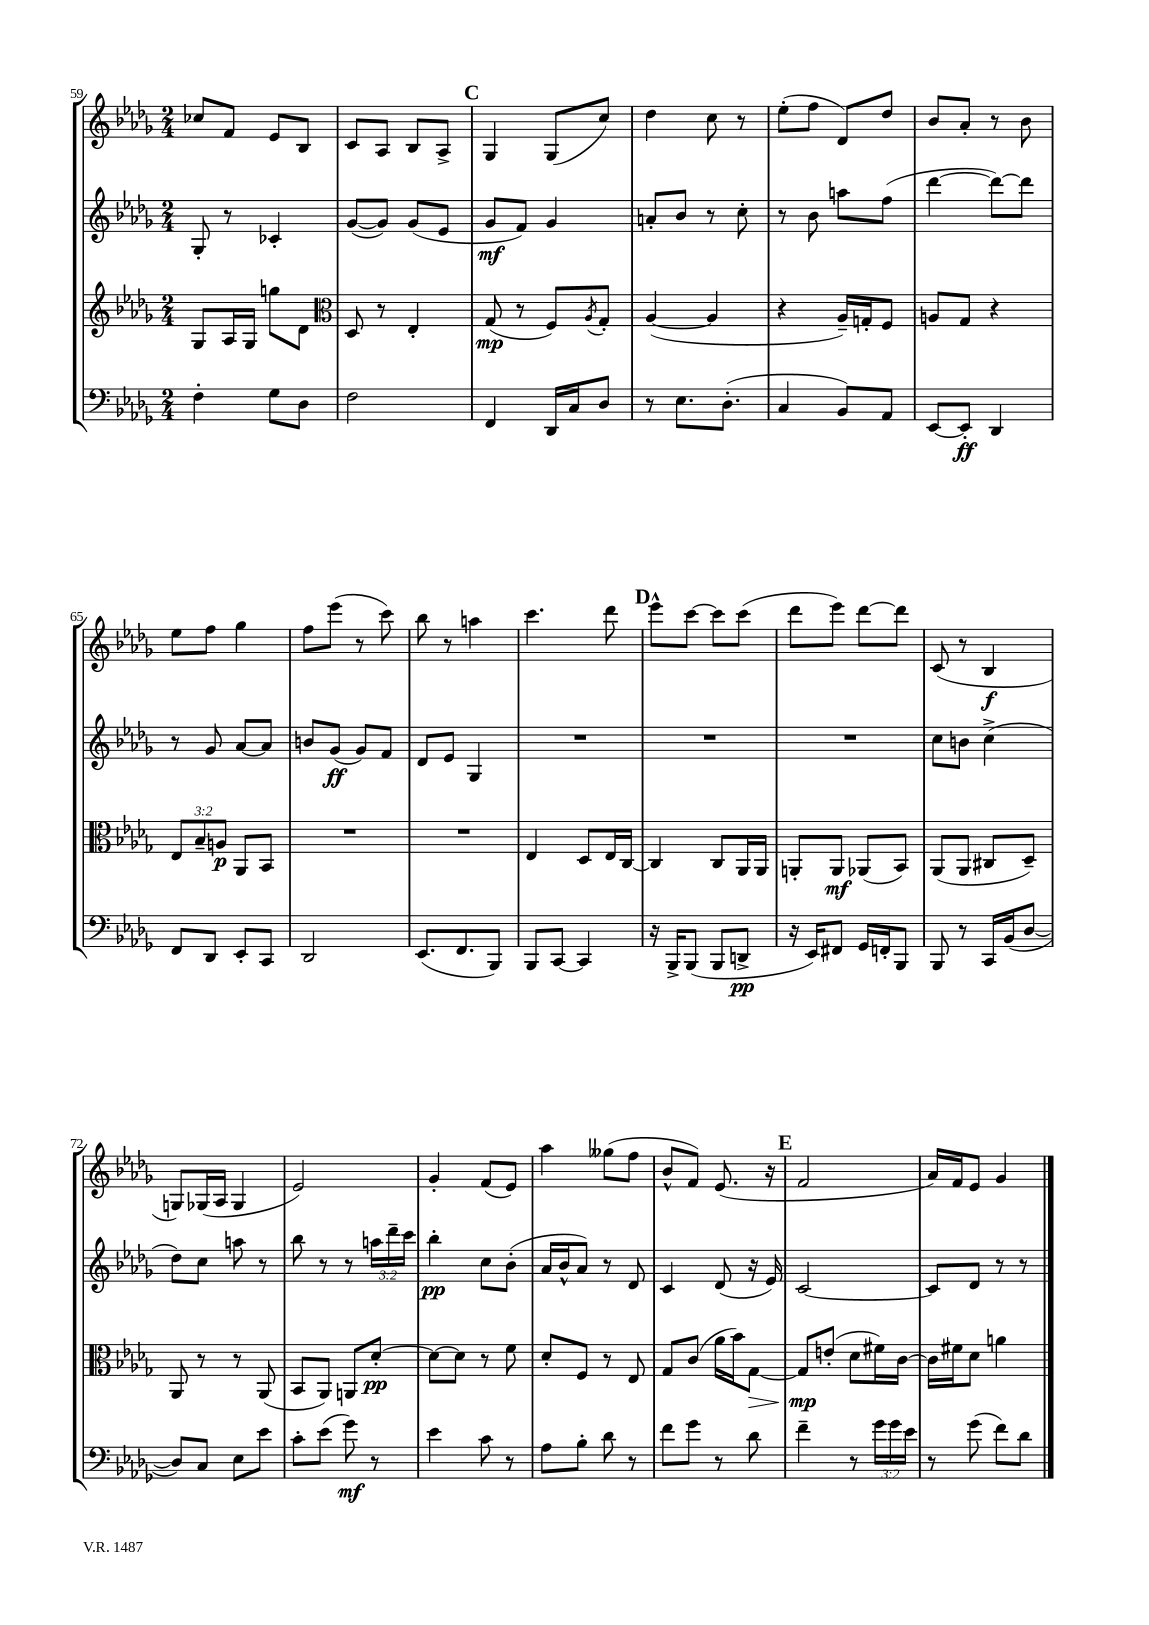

**kern	**kern	**kern	**kern
*staff4	*staff3	*staff2	*staff1
*clefF4	*clefG2	*clefG2	*clefG2
*k[b-e-a-d-g-]	*k[b-e-a-d-g-]	*k[b-e-a-d-g-]	*k[b-e-a-d-g-]
*M2/4	*M2/4	*M2/4	*M2/4
4F'\	8G-/L	8G-'/	8cc-/L
.	16A-/L	8r	8f/J
.	16G-/JJ	.	.
8G-\L	8gg\L	4c-'/	8e-/L
8D-\J	8d-\J	.	8B-/J
=	=	=	=
*	*clefC3	*	*
2F\	8D-/	([8g-/L	8c/L
.	8r	8g-/]J)	8A-/J
.	4E-'/	(8g-/L	8B-/L
.	.	8e-/J	8A-^/J
=	=	=	=
4FF/	(8G-/	8g-/L	4G-/
.	8r	8f/J)	.
16DD-/LL	8F/L)	4g-/	(8G-/L
16C/J	.	.	.
.	8qA-/	.	.
8D-/J	8G-'/J	.	8cc/J)
=	=	=	=
8r	([4A-/	8a'/L	4dd-\
8.E-\L	.	8b-/J	.
.	4A-/]	8r	8cc\
(8.D-'\J	.	.	.
.	.	8cc'\	8r
=	=	=	=
4C/	4r	8r	(8ee-'\L
.	.	8b-\	8ff\J
8BB-/L)	16A-~/LL)	8aa\L	8d-/L)
.	16G'/J	.	.
8AA-/J	8F/J	(8ff\J	8dd-/J
=	=	=	=
[8EE-/L	8A/L	[4ddd-\	8b-/L
8EE-'/]J	8G-/J	.	8a-'/J
4DD-/	4r	8ddd-\_L)	8r
.	.	8ddd-\]J	8b-\
=	=	=	=
8FF/L	12E-/L	8r	8ee-\L
.	12B-~/	.	.
8DD-/J	.	8g-/	8ff\J
.	12A/J	.	.
8EE-'/L	8AA-/L	[8a-/L	4gg-\
8CC/J	8BB-/J	8a-/]J	.
=	=	=	=
2DD-/	2r	8b/L	8ff\L
.	.	(8g-/J	(8eee-\J
.	.	8g-/L)	8r
.	.	8f/J	8ccc\)
=	=	=	=
(8.EE-/L	2r	8d-/L	8bb-\
.	.	8e-/J	8r
8.FF/	.	.	.
.	.	4G-/	4aa\
8BBB-/J)	.	.	.
=	=	=	=
8BBB-/L	4E-/	2r	4.ccc\
[8CC/J	.	.	.
4CC/]	8D-/L	.	.
.	16E-/L	.	8ddd-\
.	[16C/JJ	.	.
=	=	=	=
16r	4C/]	2r	8eee-^^\L
16BBB-^/LK	.	.	.
(8BBB-/J	.	.	[8ccc\J
8BBB-/L	8C/L	.	8ccc\]L
8DD^/J	16AA-/L	.	(8ccc\J
.	16AA-/JJ	.	.
=	=	=	=
16r	8AA'/L	2r	8ddd-\L
16EE-/LK)	.	.	.
8FF#/J	8AA/J	.	8eee-\J)
16GG-/LL	(8AA-/L	.	[8ddd-\L
16FF'/J	.	.	.
8BBB-/J	8BB-/J)	.	8ddd-\]J
=	=	=	=
8BBB-/	(8AA-/L	8cc\L	(8c/
8r	8AA-/J	8b\J	8r
16CC/LL	8C#/L	(4cc^\	4B-/
(16BB-/J	.	.	.
[8D-/J	8D-~/J)	.	.
=	=	=	=
8D-/]L)	8AA-/	8dd-\L)	8G/L)
8C/J	8r	8cc\J	(16G-/L
.	.	.	16A-/JJ
8E-\L	8r	8aa\	4G-/
8e-\J	(8AA-/	8r	.
=	=	=	=
8c'\L	8BB-/L	8bb-\	2e-/)
(8e-\J	8AA-/J)	8r	.
8g-\)	8AA/L	8r	.
8r	[8d-'/J	24aa\LL	.
.	.	24ddd-~\	.
.	.	24ccc\JJ	.
=	=	=	=
4e-\	8d-\_L	4bb-'\	4g-'/
.	8d-\]J	.	.
8c\	8r	8cc\L	(8f/L
8r	8f\	(8b-'\J	8e-/J)
=	=	=	=
8A-\L	8d-'/L	16a-/LL	4aa-\
.	.	16b-^^/J	.
8B-'\J	8F/J	8a-/J)	.
8d-\	8r	8r	(8gg--\L
8r	8E-/	8d-/	8ff\J
=	=	=	=
8f\L	8G-/L	4c/	8b-^^/L
8g-\J	(8c/J	.	8f/J)
8r	16a-\LL	(8d-/	(8.e-/
.	16b-\J)	.	.
8d-\	[8G-\J	16r	.
.	.	16e-/)	16r
=	=	=	=
4f~\	8G-/]L	[2c/	2f/
.	(8e'/J	.	.
8r	8d-\L	.	.
24g-\LL	16f#\L)	.	.
24g-\	.	.	.
.	[16c\JJ	.	.
24e-\JJ	.	.	.
=	=	=	=
8r	16c\]LL	8c/]L	16a-/LL)
.	16f#\J	.	16f/J
(8g-\	8d-\J	8d-/J	8e-/J
8f\L)	4a\	8r	4g-/
8d-\J	.	8r	.
==	==	==	==
*-	*-	*-	*-
